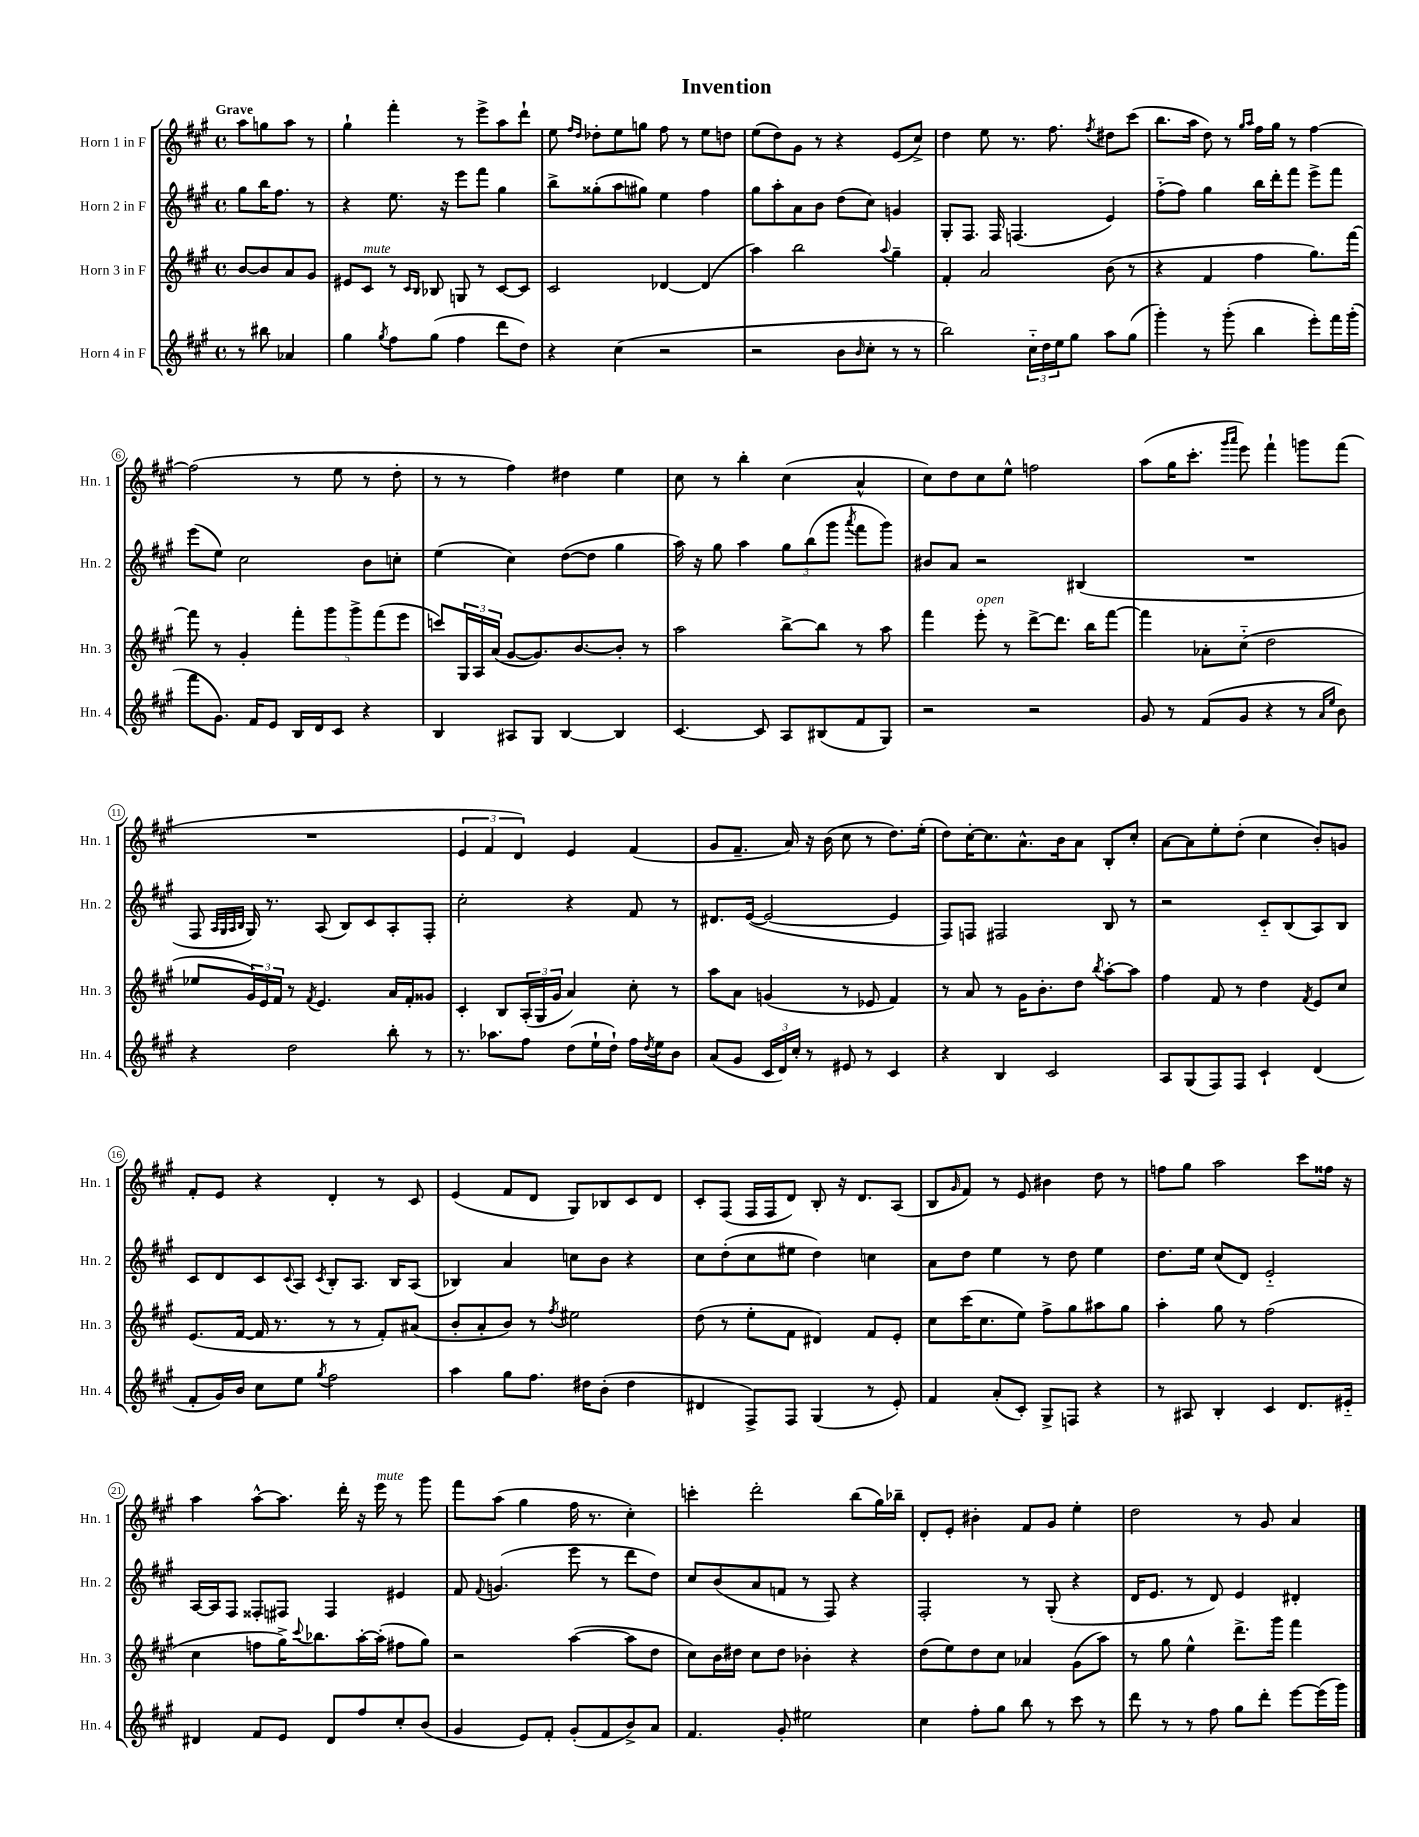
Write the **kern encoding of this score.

**kern	**kern	**kern	**kern
*staff4	*staff3	*staff2	*staff1
*clefG2	*clefG2	*clefG2	*clefG2
*k[f#c#g#]	*k[f#c#g#]	*k[f#c#g#]	*k[f#c#g#]
*M4/4	*M4/4	*M4/4	*M4/4
*met(c)	*met(c)	*met(c)	*met(c)
8r	[8b/L	8gg#\L	8aa\L
8bb#\	8b/]	16bb\K	8gg\
.	.	8.ff#\J	.
4a-/	8a/	.	8aa\J
.	8g#/J	8r	8r
=	=	=	=
4gg#\	8e#/L	4r	4gg#`\
.	8c#/J	.	.
8qgg#/	.	.	.
8ff#\L	8r	8.ee\	4fff#'\
.	16qqc#/LL	.	.
.	16qqB/JJ	.	.
(8gg#\J	8B-/	.	.
.	.	16r	.
4ff#\	8G/	8eee\L	8r
.	8r	8fff#\J	8eee^\L
8ddd\L	[8c#/L	4gg#\	8aa\
8dd\J)	8c#/]J	.	8ddd`\J
=	=	=	=
4r	2c#/	8bb^\L	8ee\
.	.	.	16qqff#/LL
.	.	.	16qqdd/JJ
.	.	(8gg##'\	8dd-'\L
(4cc#\	.	8aa\	8ee\
.	.	8gg#\J)	8gg\J
2r	[4d-/	4ee\	8ff#\
.	.	.	8r
.	(4d-/]	4ff#\	8ee\L
.	.	.	8dd\J
=	=	=	=
2r	4aa\)	8gg#\L	(8ee\L
.	.	8aa'\	8dd\)
.	2bb\	8a\	8g#\J
.	.	8b\J	8r
8b\L	.	(8dd\L	4r
16qqb/	.	.	.
8cc#'\J	.	8cc#\J)	.
.	8qqaa/	.	.
8r	4gg#~\	4g/	(8e/L
8r	.	.	8cc#^/J)
=	=	=	=
2bb\)	4f#'/	8G#'/L	4dd\
.	.	8.F#/J	.
.	2a/	.	8ee\
.	.	16F#/	.
.	.	(4.F/	8.r
24cc#'~\LL	.	.	.
24dd\	.	.	.
.	.	.	8.ff#\
24ee\J	.	.	.
8gg#\J	.	.	.
.	.	.	8qff#/
8aa\L	(8b\	4e/)	8dd#\L
(8gg#\J	8r	.	(8ccc#\J
=	=	=	=
4ggg#'\)	4r	(8ff#'~\L	8.bb\L
.	.	8ff#\J)	.
.	.	.	16aa\Jk
8r	4f#/	4gg#\	8dd\)
(8ggg#'\	.	.	8r
.	.	.	16qqgg#/LL
.	.	.	16qqaa/JJ
4bb\	4ff#\	16bb\LL	16ff#\LL
.	.	16ddd'\J	16gg#\JJ
.	.	8fff#\J	8r
8eee'\L)	8.gg#\L)	8eee^\L	[4ff#\
16fff#\L	.	8fff#\J	.
(16ggg#'\JJ	[16fff#\Jk	.	.
=	=	=	=
8fff#\L	8fff#\]	(8eee\L	(2ff#\]
8.g#\J)	8r	8ee\J)	.
.	4g#'/	2cc#\	.
16f#/LK	.	.	.
8e/J	.	.	.
16B/LL	10fff#'\L	.	8r
16d/J	.	.	.
.	10ggg#\	.	.
8c#/J	.	.	8ee\
.	10ggg#^\	.	.
4r	.	8b\L	8r
.	(10fff#\	.	.
.	.	8cc'\J	8dd'\
.	10eee\J	.	.
=	=	=	=
4B/	8ccc/L)	(4ee\	8r
.	24G#/L	.	8r
.	24A/	.	.
.	(24a/JJ	.	.
8A#/L	[8g#/L	4cc#\)	4ff#\)
8G#/J	8.g#/])	.	.
[4B/	.	([8dd\L	4dd#\
.	[8.b/	.	.
.	.	8dd\]J	.
4B/]	8b'/]J	4gg#\	4ee\
.	8r	.	.
=	=	=	=
[4.c#/	2aa\	16aa\)	8cc#\
.	.	16r	.
.	.	8gg#\	8r
.	.	4aa\	4bb'\
8c#/]	.	.	.
8A/L	[8bb^\L	12gg#\L	(4cc#\
.	.	(12bb\	.
(8B#/	8bb\]J	.	.
.	.	12ggg#\J	.
.	.	8qaaa/	.
8f#/	8r	8fff#\L	4a^^/
8G#/J)	8aa\	8ggg#\J)	.
=	=	=	=
2r	4fff#\	8b#/L	8cc#\L)
.	.	8a/J	8dd\
.	8eee'\	2r	8cc#\
.	8r	.	8ee^^\J
2r	[8ddd^\L	.	2ff\
.	8.ddd\]J	.	.
.	.	(4B#/	.
.	16bb\LK	.	.
.	[8fff#\J	.	.
=	=	=	=
8g#/	4fff#\]	1r	(8aa\L
8r	.	.	16gg#\K
.	.	.	8.ccc#'\J
(8f#/L	8a-'\L	.	.
.	.	.	16qqggg#/LL
.	.	.	16qqaaa/JJ
8g#/J	(8cc#'~\J	.	8eee\)
4r	2dd\	.	4fff#`\
8r	.	.	8ggg\L
16qqa/LL	.	.	.
16qqee/JJ	.	.	.
8b\)	.	.	(8fff#\J
=	=	=	=
4r	8ee-/L	8F#/	1r
.	.	32qqA/LLL	.
.	.	32qqG#/	.
.	.	32qqA/	.
.	.	32qqB/JJJ	.
.	24g#/L)	16G#/)	.
.	24e/	.	.
.	.	8.r	.
.	24f#/JJ	.	.
2dd\	8r	.	.
.	8qf#/	.	.
.	4.e/	(8A/	.
.	.	8B/L)	.
.	.	8c#/	.
8bb'\	16a/LL	8A'/	.
.	16f#'/J	.	.
8r	8g##/J	8F#'/J	.
=	=	=	=
8.r	4c#'/	2cc#'\	6e/
.	.	.	6f#/
8.aa-\L	.	.	.
.	8B/L	.	.
.	.	.	6d/)
8ff#\J	(24A'/L	.	.
.	24G#/	.	.
.	24g#/JJ	.	.
(8dd\L	4a/)	4r	4e/
16ee`\L	.	.	.
16dd`\JJ)	.	.	.
16ff#\LL	8cc#'\	8f#/	(4f#/
8qdd/	.	.	.
16ee\J	.	.	.
8b\J	8r	8r	.
=	=	=	=
(8a/L	8aa\L	8.d#/L	8g#/L
8g#/J	8a\J	.	8.f#~/J
.	.	([16e/Jk	.
24c#/LL	(4g/	2e/_	.
24d/)	.	.	.
.	.	.	16a/)
24cc#'/JJ	.	.	.
8r	.	.	16r
.	.	.	(16b\
8e#/	8r	.	8cc#\
8r	8e-/	.	8r
4c#/	4f#/)	4e/]	8.dd\L)
.	.	.	(16ee'\Jk
=	=	=	=
4r	8r	8F#/L)	8dd\L)
.	8a/	8F/J	[16cc#'\K
.	.	.	8.cc#\]
4B/	8r	2F#/	.
.	16g#\LK	.	8.a^^\
.	8.b'\	.	.
2c#/	.	.	.
.	.	.	16b\k
.	8dd\J	.	8a\J
.	8qbb/	.	.
.	[8aa'\L	8B/	8B'/L
.	8aa\]J	8r	8cc#'/J
=	=	=	=
8A/L	4ff#\	2r	[8a\L
(8G#/	.	.	8a\]
8F#/)	8f#/	.	8ee'\
8F#/J	8r	.	(8dd'\J
4c#`/	4dd\	8c#'~/L	4cc#\
.	.	(8B/	.
.	8qf#/	.	.
(4d/	8e/L	8A/)	8b'/L)
.	8cc#/J	8B/J	8g/J
=	=	=	=
8f#'/L	(8.e/L	8c#/L	8f#'/L
16g#/L)	.	8d/	8e/J
16b/JJ	[16f#/Jk	.	.
8cc#\L	16f#/]	8c#/	4r
.	8.r	.	.
.	.	8qqc#/	.
8ee\J	.	8A/J	.
8qgg#/	.	8qc#/	.
2ff#\	8r	8B'/L	4d'/
.	8r	8.A/J	.
.	8f#'/L)	.	8r
.	.	16B/LK	.
.	(8a#/J	(8A/J	8c#/
=	=	=	=
4aa\	8b'/L	4B-/)	(4e/
.	8a'/	.	.
8gg#\L	8b/J)	4a/	8f#/L
8.ff#\J	8r	.	8d/J
.	8qff#/	.	.
.	2ee#\	8cc\L	8G#/L)
16dd#\LK	.	.	.
(8b'\J	.	8b\J	8B-/
4dd#\	.	4r	8c#/
.	.	.	8d/J
=	=	=	=
4d#/	(8dd\	8cc#\L	8c#'/L
.	8r	(8dd'\	(8F#/J
8F#^/L)	8ee'\L	8cc#\	16F#/LL
.	.	.	16F#/J
8F#/J	8f#\J	8ee#\J	8d/J)
(4G#/	4d#/)	4dd\)	8B'/
.	.	.	16r
.	.	.	8.d/L
8r	8f#/L	4cc\	.
8e'/)	8e'/J	.	(8A/J
=	=	=	=
4f#/	8cc#\L	8a\L	8B/L
.	.	.	16qqg#/
.	(16ccc#\K	8dd\J	8f#/J)
.	8.cc#\	.	.
(8a'/L	.	4ee\	8r
8c#'/J)	8ee\J)	.	8e/
8G#^/L	8ff#^\L	8r	4b#\
8F/J	8gg#\	8dd\	.
4r	8aa#\	4ee\	8dd\
.	8gg#\J	.	8r
=	=	=	=
8r	4aa'\	8.dd\L	8ff\L
8A#/	.	.	8gg#\J
.	.	16ee\Jk	.
4B'/	8gg#\	(8cc#/L	2aa\
.	8r	8d/J)	.
4c#/	(2ff#\	2e'~/	.
8.d/L	.	.	8ccc#\L
.	.	.	16ff##\Jk
16e#'~/Jk	.	.	16r
=	=	=	=
4d#/	4cc#\	[16A/LL	4aa\
.	.	16A/]J	.
.	.	8F#/J	.
8f#/L	8ff\L	8F##'/L	[8aa^^\L
8e/J	16gg#^\K)	8F#/J	8.aa\]J
.	8qqccc#/	.	.
.	8.bb-\	.	.
8d#/L	.	4F#/	.
.	.	.	16ddd'\
8ff#/	[16aa'\L	.	16r
.	(16aa'\]JJ	.	16eee\
8cc#'/	8ff#\L	4e#/	8r
(8b/J	8gg#\J)	.	8ggg#\
=	=	=	=
4g#/	2r	8f#/	8fff#\L
.	.	8qqf#/	.
.	.	(4.g/	(8aa\J
8e/L)	.	.	4gg#\
8f#'/J	.	.	.
(8g#'/L	([4aa\	8eee\	16ff#\
.	.	.	8.r
8f#/	.	8r	.
8b^/)	8aa\]L	8ddd\L	4cc#'\)
8a/J	8dd\J	8dd\J)	.
=	=	=	=
4.f#/	8cc#\L)	8cc#/L	4ccc'\
.	16b\L	(8b/	.
.	16dd#\JJ	.	.
.	8cc#\L	8a/	2ddd'\
8g#'/	8dd#\J	8f/J	.
2ee#\	4b-'\	8r	.
.	.	8F#/)	.
.	4r	4r	(8bb\L
.	.	.	16gg#\L)
.	.	.	16bb-~\JJ
=	=	=	=
4cc#\	(8dd\L	2F#'/	8d'/L
.	8ee\)	.	8e'/J
8ff#'\L	8dd\	.	4b#'\
8gg#\J	8cc#\J	.	.
8bb\	4a-/	8r	8f#/L
8r	.	(8G#'/	8g#/J
8ccc#\	(8g#\L	4r	4ee'\
8r	8aa\J)	.	.
=	=	=	=
8ddd\	8r	16d/LK	2dd\
.	.	8.e/J	.
8r	8gg#\	.	.
8r	4ee^^\	8r	.
8ff#\	.	8d/)	.
8gg#\L	8.ddd^\L	4e/	8r
8ddd'\J	.	.	8g#/
.	16ggg#\Jk	.	.
[8eee\L	4fff#\	4d#'/	4a/
(16eee\]L	.	.	.
16ggg#\JJ)	.	.	.
==	==	==	==
*-	*-	*-	*-
